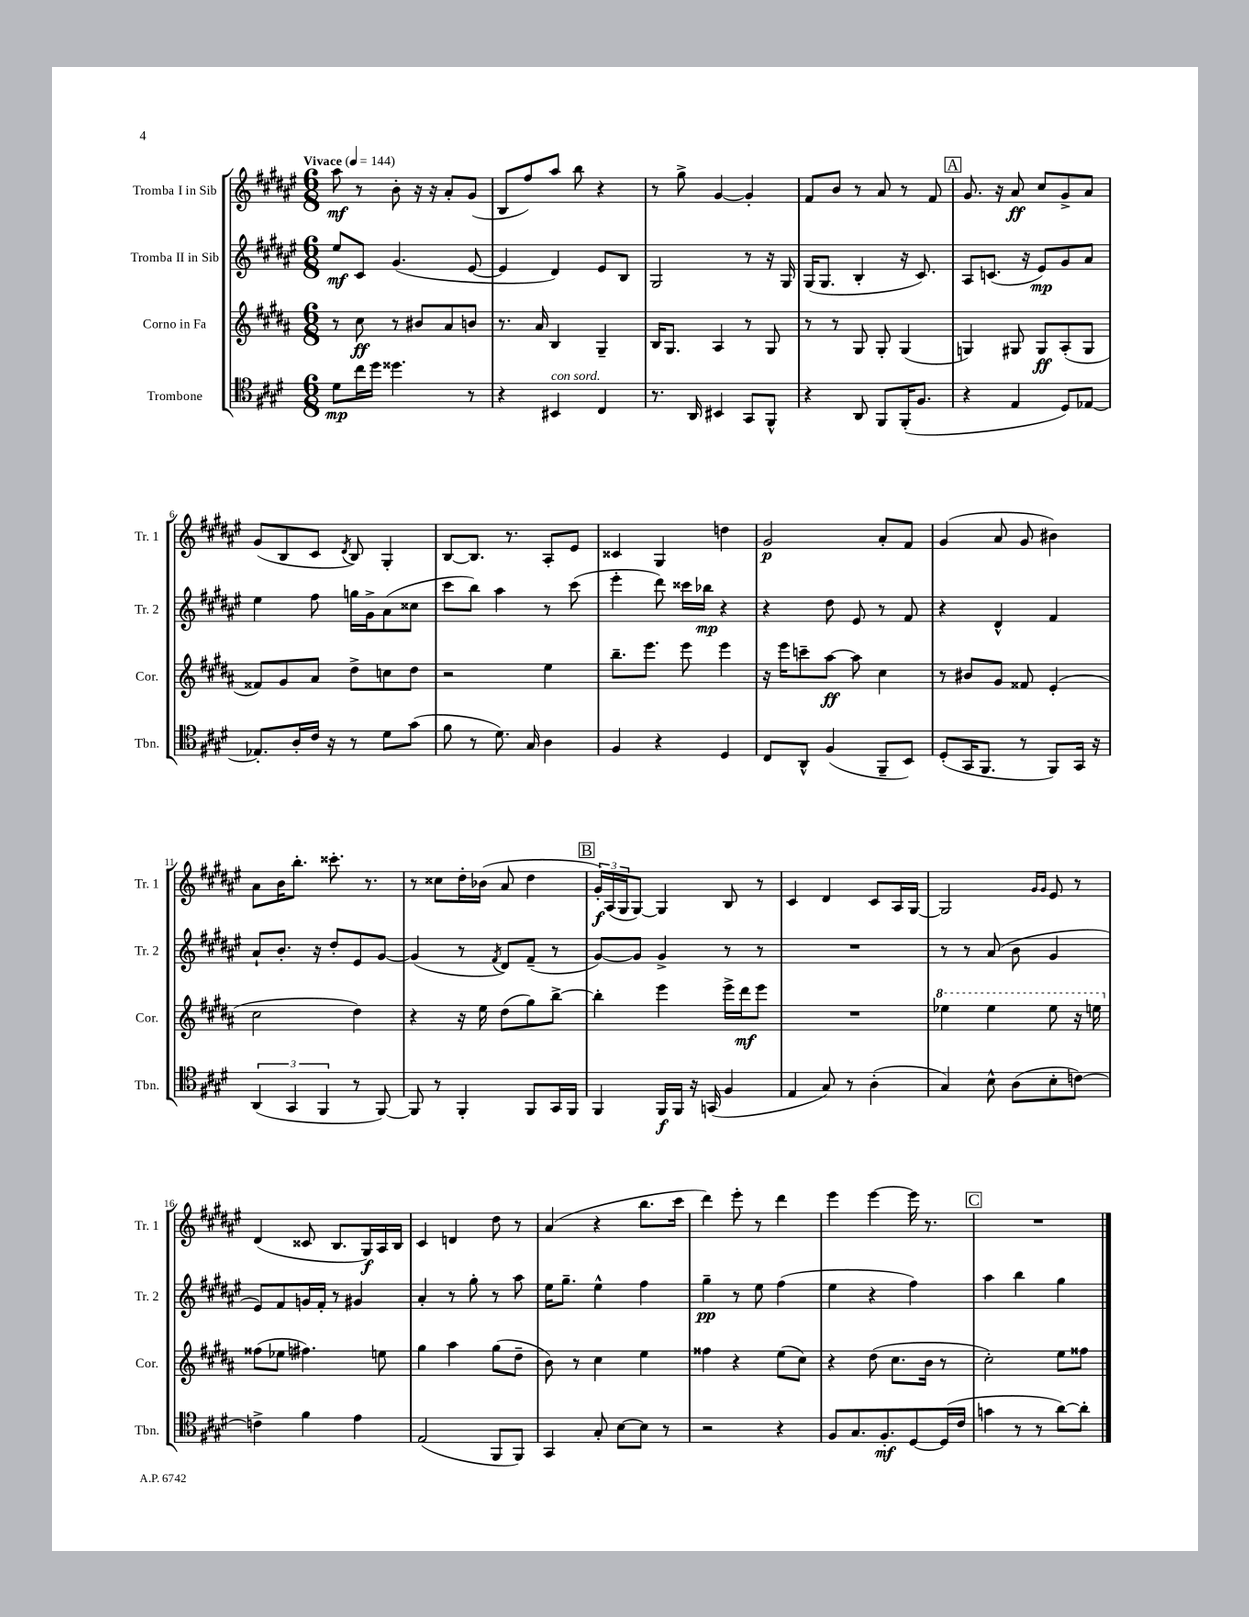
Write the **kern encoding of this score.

**kern	**kern	**kern	**kern
*staff4	*staff3	*staff2	*staff1
*clefC4	*clefG2	*clefG2	*clefG2
*k[f#c#g#d#]	*k[f#c#g#d#a#]	*k[f#c#g#d#a#e#]	*k[f#c#g#d#a#e#]
*M6/8	*M6/8	*M6/8	*M6/8
*MM144	*MM144	*MM144	*MM144
8d#	8r	8ee#	8aa#
16cc#	8cc#	8c#	8r
16dd#	.	.	.
4.dd##	8r	(4.g#	8b'
.	8b#	.	16r
.	.	.	16r
.	8a#	.	8a#'
8r	8b	[8e#	(8g#
=	=	=	=
4r	8.r	4e#]	8B
.	.	.	8ff#)
.	16a#	.	.
4BB#	4B	4d#)	8aa#
.	.	.	8bb
4C#	4G#~	8e#	4r
.	.	8B	.
=	=	=	=
8.r	16B	2G#	8r
.	8.G#	.	.
.	.	.	8gg#^
16AA	.	.	.
4BB#	4A#	.	[4g#
8GG#	8r	8r	4g#']
8FF#^^	8G#	16r	.
.	.	16G#	.
=	=	=	=
4r	8r	(16G#	8f#
.	.	8.G#	.
.	8r	.	8b
8AA	8G#	4B'	8r
8FF#	8G#'	.	8a#
(16FF#'	(4G#	16r	8r
8.F#	.	8.c#)	.
.	.	.	8f#
=	=	=	=
4r	4G)	8A#	8.g#
.	.	(8.c	.
.	.	.	16r
4E	8G#	.	8a#
.	.	16r	.
.	8G#	8e#)	8cc#
8D#)	(8A#'	8g#	8g#^
[8E-	8G#	8a#	8a#
=	=	=	=
8.E-']	8f##)	4ee#	(8g#
.	8g#	.	8B
16A'	.	.	.
16c#	8a#	8ff#	8c#
16r	.	.	.
.	.	.	8qd#
8r	8dd#^	16gg	8B)
.	.	16g#^	.
8d#	8cc	(8a#	4G#'
(8g#	8dd#	8cc##	.
=	=	=	=
8f#	2r	8ccc#	[8B
8r	.	8bb)	8.B]
8.d#)	.	4aa#	.
.	.	.	8.r
16G#	.	.	.
4A	4ee	8r	8A#'
.	.	(8ccc#	8e#
=	=	=	=
4F#	8.bb~	4eee#'	4c##
.	8.eee	.	.
4r	.	8ddd#)	4G#
.	8eee	16ccc##	.
.	.	16bb-	.
4D#	4eee	4r	4dd
=	=	=	=
8C#	16r	4r	2g#
.	16eee	.	.
8AA^^	8ccc~	.	.
(4F#	[8aa#	8dd#	.
.	8aa#]	8e#	.
8FF#~	4cc#	8r	8a#'
8BB)	.	8f#	8f#
=	=	=	=
(8D#'	8r	4r	(4g#
16GG#	8b#	.	.
8.FF#	.	.	.
.	8g#	4d#^^	8a#
8r	8f##	.	8g#
8FF#)	(4e'	4f#	4b#)
16GG#	.	.	.
16r	.	.	.
=	=	=	=
(6AA	2cc#	8a#`	8a#
.	.	8.b'	16b
6GG#	.	.	.
.	.	.	8.bb'
.	.	16r	.
6FF#	.	.	.
.	.	8dd#'	8.ccc##'
8r	4dd#)	8e#	.
.	.	.	8.r
[8FF#)	.	[8g#	.
=	=	=	=
8FF#]	4r	(4g#]	8r
8r	.	.	8cc##
4FF#'	16r	8r	16dd#'
.	16ee	.	(16b-
.	.	8qf#	.
.	(8dd#	8d#)	8a#
8FF#	8gg#)	(8f#~	4dd#
16GG#	[8bb^	8r	.
16FF#	.	.	.
=	=	=	=
4FF#	4bb']	[8g#)	24g#')
.	.	.	(24A#
.	.	.	24G#
.	.	8g#]	[8G#)
16FF#	4eee	4g#^	4G#]
16FF#	.	.	.
16r	.	.	.
(16GG	.	.	.
4F#	16eee^	8r	8B
.	16ddd#	.	.
.	8eee	8r	8r
=	=	=	=
4E	2.r	2.r	4c#
8G#)	.	.	4d#
8r	.	.	.
(4A'	.	.	8c#
.	.	.	16A#
.	.	.	[16G#
=	=	=	=
4G#)	4eee-	8r	2G#]
.	.	8r	.
8B^^	4eee-	(8a#	.
(8A	.	8b	.
.	.	.	16qqg#
.	.	.	16qqg#
8B'	8eee-	4g#	8e#
[8c)	16r	.	8r
.	16eee	.	.
=	=	=	=
4c^]	(8ff##	8e#)	(4d#
.	8ee-	8f#	.
4f#	4.ff#)	16g	8c##
.	.	16f#'	.
.	.	8r	8.B
4e	.	4g#	.
.	.	.	16G#)
.	8ee	.	16A#
.	.	.	16B
=	=	=	=
(2E	4gg#	4a#'	4c#
.	4aa#	8r	4d
.	.	8gg#'	.
8FF#	(8gg#	8r	8dd#
8FF#)	8dd#~	8aa#	8r
=	=	=	=
4GG#	8b)	16ee#	(4a#
.	.	8.gg#~	.
.	8r	.	.
8G#'	4cc#	4ee#^^	4r
[8B	.	.	.
8B]	4ee	4ff#	8.bb
8r	.	.	.
.	.	.	16ccc#
=	=	=	=
2r	4ff##	4gg#~	4ddd#)
.	4r	8r	8eee#'
.	.	8ee#	8r
4r	(8ee	(4ff#	4ddd#
.	8cc#)	.	.
=	=	=	=
8F#	4r	4ee#	4eee#
8.G#	.	.	.
.	(8dd#	4r	[4eee#
8.F#'	.	.	.
.	8.cc#	.	.
[8D#	.	4ff#)	16eee#]
.	16b	.	8.r
(16D#]	8r	.	.
16c#	.	.	.
=	=	=	=
4g	2cc#')	4aa#	2.r
8r	.	4bb	.
8r	.	.	.
[8a)	8ee	4gg#	.
8a']	8ff##	.	.
==	==	==	==
*-	*-	*-	*-
